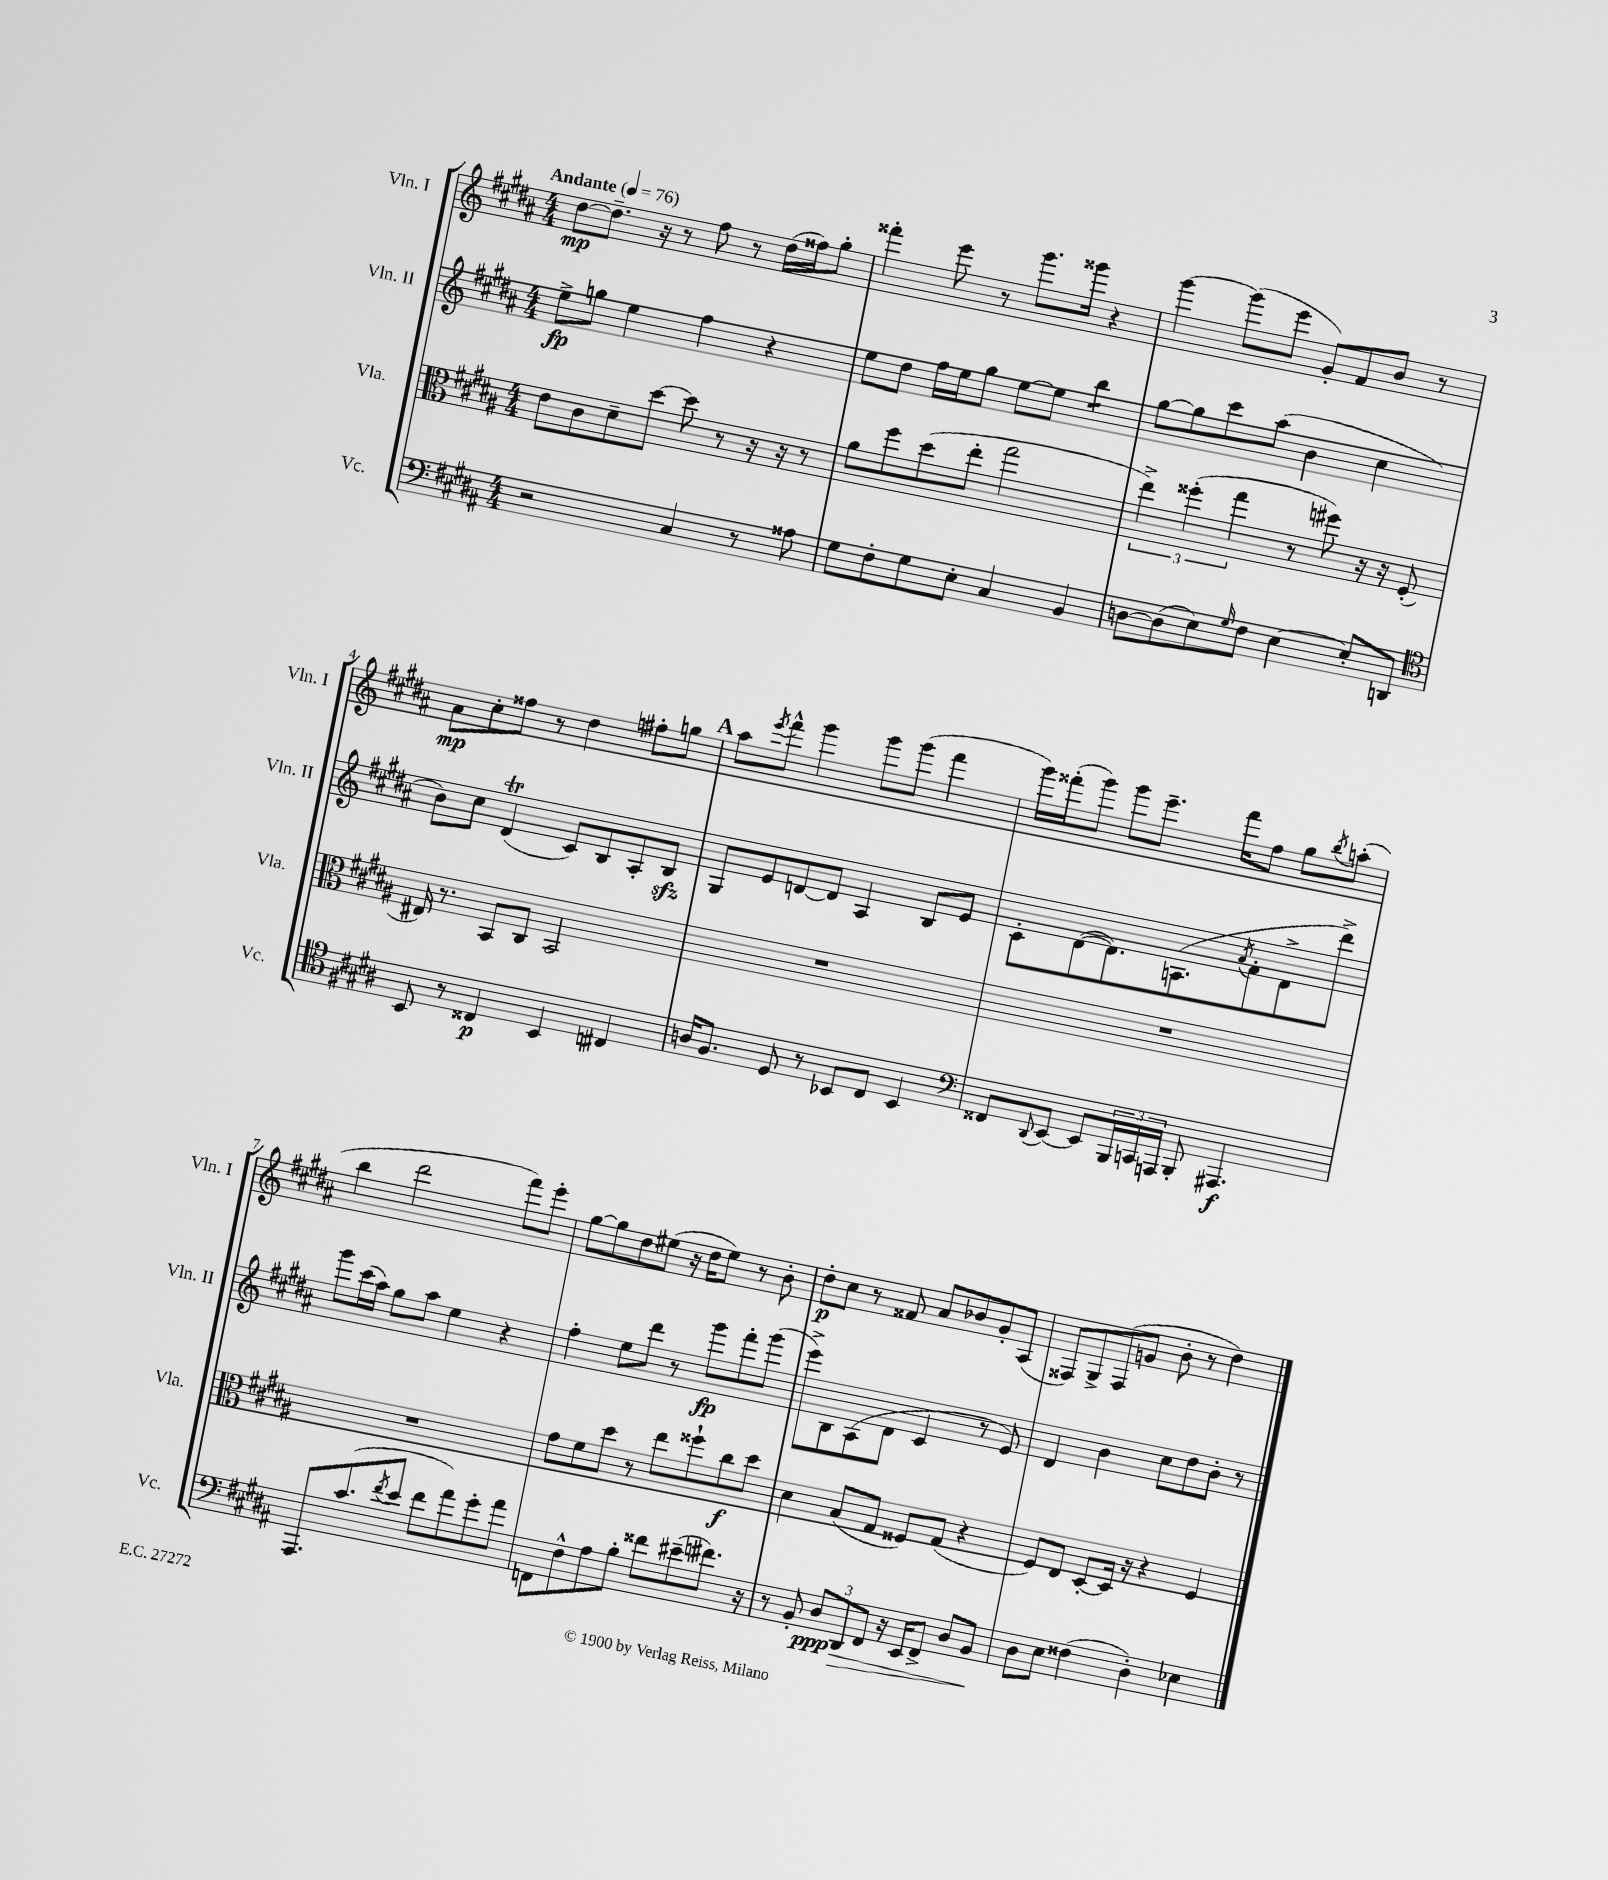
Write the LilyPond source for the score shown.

<<
\new StaffGroup <<
\new Staff = "s0" \with { instrumentName = "Vln. I" shortInstrumentName = "Vln. I" } {
    \clef treble \key b \major \numericTimeSignature \time 4/4 \tempo "Andante" 4 = 76
    dis''8~\mp dis''8.-- r16 r8 fis''8 r8 dis''16( fisis''16) gis''8-. |
    fisis'''4-. e'''8 r8 gis'''8. gisis'''16 r4 |
    gis'''4~ gis'''8( e'''8 gis'8-.) fis'8 b'8 r8 |
    ais'8\mp cis''8-. fisis''8 r8 dis''4 fis''8-. g''8 |
    \mark \markup { \bold "A" } ais''8 \acciaccatura { e'''8 } fis'''8-^ gis'''4 gis'''8 gis'''8( fis'''4 |
    gis'''16) fisis'''16-.( gis'''8) gis'''8 e'''8.-- fisis'''16 fis''8 gis''8 \acciaccatura { b''8 } a''8-.( |
    b''4 dis'''2 fis'''8) e'''8-. |
    gis''8~ gis''8 dis''8 eis''8( r16 dis''16 eis''8) r8 b'8-. |
    dis''8-.\p cis''8 r8 fisis'8 ais'8 bes'8 gis'8-. ais8( |
    fisis8) gis8-> fisis8( g'8 b'8-. r8 dis''4) \bar "|." |
}
\new Staff = "s1" \with { instrumentName = "Vln. II" shortInstrumentName = "Vln. II" } {
    \clef treble \key b \major \numericTimeSignature \time 4/4
    e''8->\fp g''8 e''4 fis''4 r4 |
    e''8 dis''8 fis''16 e''16 gis''8 e''8~ e''8 b''4:8 |
    gis''8~ gis''8 cis'''8 ais''8( b'4 cis''4 |
    b'8) cis''8 dis'4\trill( cis'8) b8 ais8-. b8\sfz |
    \mark \markup { \bold "A" } gis8 e'8 d'8~ d'8 ais4 b8 e'8 |
    cis'8-. dis'8~( dis'8.) a8.( \acciaccatura { ais'8 } fis'8-. dis'8-> dis'''8->) |
    gis'''8 cis'''16( ais''16) gis''8 ais''8 e''4 r4 |
    fis''4-. e''8 dis'''8 r8 gis'''8\fp fis'''8-. gis'''8( |
    e'''8->) b8 ais8( dis'8 cis'4 r8 e'8) |
    dis'4 b'4 cis''8 dis''8 b'8-. r8 \bar "|." |
}
\new Staff = "s2" \with { instrumentName = "Vla." shortInstrumentName = "Vla." } {
    \clef alto \key b \major \numericTimeSignature \time 4/4
    e'8 cis'8 dis'8-- dis''8~ dis''8 r8 r16 r16 r8 |
    ais'8 fis''8 dis''8( e''8-. gis''2 |
    \tuplet 3/2 { e''4->) fisis''4-.( gis''4 } r8 fis''8) r16 r16 fis8-.( |
    eis16) r8. b,8 cis8 b,2 |
    \mark \markup { \bold "A" } R1 |
    R1 |
    R1 |
    gis'8 fis'8 dis''8 r8 e''8 fisis''8-! cis''8\f dis''8 |
    dis'4 b8( gis8 fisis8) gis8( r4 |
    fis8) e8 dis8~-. dis16 r16 r4 fis4 \bar "|." |
}
\new Staff = "s3" \with { instrumentName = "Vc." shortInstrumentName = "Vc." } {
    \clef bass \key b \major \numericTimeSignature \time 4/4
    r2 cis4 r8 aisis8 |
    gis8 fis8-. gis8 e8-. cis4 b,4 |
    d8~ d8( e8) \grace { gis16 } fis8 e4~ e8-. d,8 |
    \clef tenor b,8 r8 cisis4\p b,4 cis4 |
    \mark \markup { \bold "A" } a16 fis8. dis8 r8 bes,8 cis8 bes,4 |
    \clef bass fisis,8 \appoggiatura { dis,8 } e,8~ e,8 \tuplet 3/2 { b,,16 c,16 a,,16 } b,,8-. ais,,4.\f |
    ais,,8. cis'8.( \acciaccatura { fis'8 } e'8 fis'8 ais'8) gis'8-. ais'8 |
    f,8 fis8-^ ais8 b8-. fisis'8 eis'8--( fis'8.) r16 |
    r8 b,8-. \tuplet 3/2 { dis8\ppp dis,8\> fis,8 } r16 e,16 fis,8-> dis8 b,8\! |
    dis8 e8 fisis4( dis4-.) ees4 \bar "|." |
}
>>
>>
